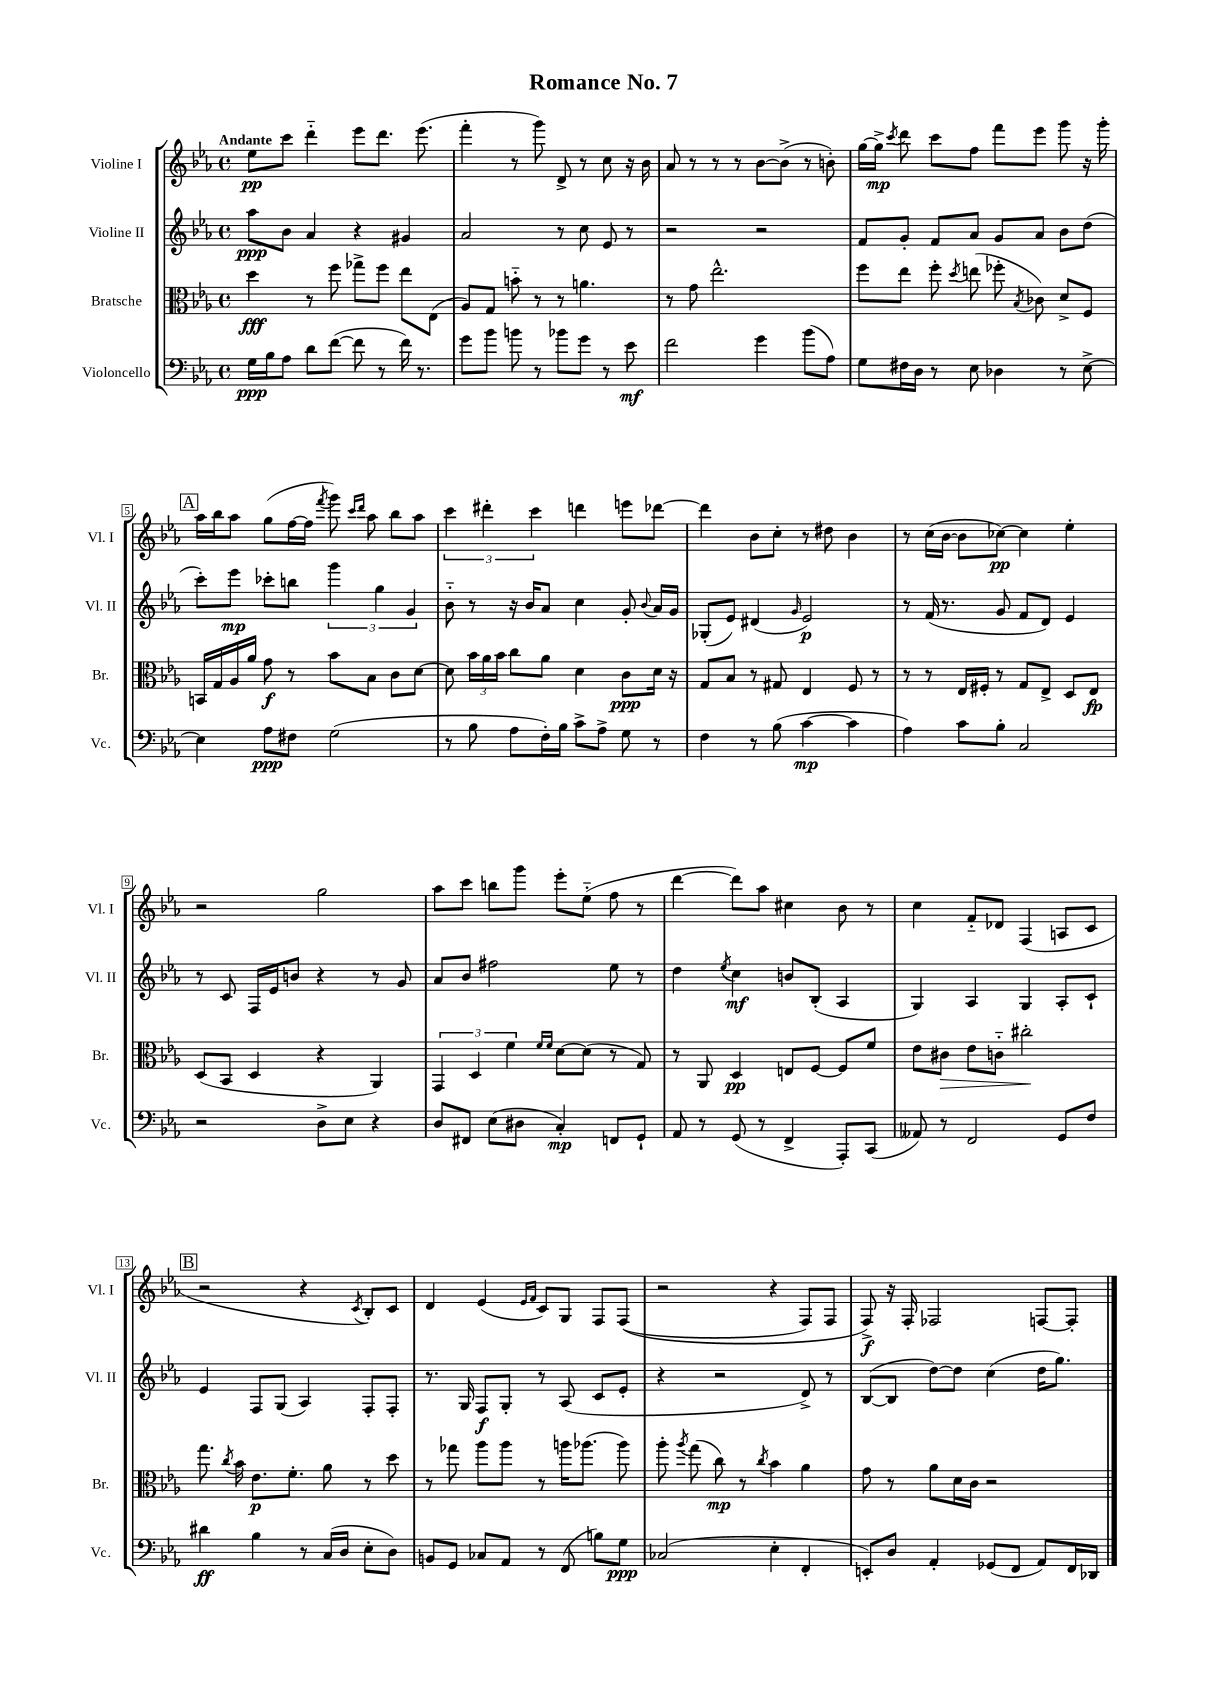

**kern	**kern	**kern	**kern
*staff4	*staff3	*staff2	*staff1
*clefF4	*clefC3	*clefG2	*clefG2
*k[b-e-a-]	*k[b-e-a-]	*k[b-e-a-]	*k[b-e-a-]
*M4/4	*M4/4	*M4/4	*M4/4
*met(c)	*met(c)	*met(c)	*met(c)
16G	4dd	8aa-	8ee-
16B-	.	.	.
8A-	.	8b-	8ccc
8d	8r	4a-	4ddd'~
([8f	8ff	.	.
8f]	8gg-^	4r	8eee-
8r	8ff	.	8.ddd
16f)	8ee-	4g#	.
8.r	.	.	(8.eee-
.	(8E-	.	.
=	=	=	=
8g	8A-)	2a-	4fff'
8b-	8G	.	.
8b	8b'~	.	8r
8r	8r	.	8ggg)
8b-	8r	8r	8d^
8g	4.a	8cc	8r
8r	.	8e-	8cc
8e-	.	8r	16r
.	.	.	16b-
=	=	=	=
2f	8r	2r	8a-
.	8g	.	8r
.	2.ee-^^	.	8r
.	.	.	8r
4g	.	2r	[8b-
.	.	.	(8b-^]
(8b-	.	.	8r
8A-)	.	.	8b')
=	=	=	=
8G	8ff	8f	[16gg
.	.	.	16gg^]
.	.	.	8qccc
16F#	8ee-	8g'	8ddd
16D	.	.	.
8r	8ff'	8f	8ccc
.	8qdd	.	.
8E-	(8ee	8a-	8ff
4D-	8ff-'	8g	8fff
.	8qB-	.	.
.	8c-)	8a-	8eee-
8r	8d^	8b-	8ggg
[8E-^	8F	(8dd	16r
.	.	.	16ggg'
=	=	=	=
4E-]	16BB	8ccc')	16aa-
.	16G	.	16bb-
.	16A-	8eee-	8aa-
.	16a-	.	.
8A-	8g	8ccc-'	(8gg
8F#	8r	8bb	[16ff
.	.	.	16ff]
.	.	.	8qfff
(2G	8b-	6ggg	8ggg)
.	.	.	16qqccc
.	.	.	16qqddd
.	8B-	.	8aa-
.	.	6gg	.
.	8c	.	8bb-
.	.	6g	.
.	[8d	.	8aa-
=	=	=	=
8r	8d]	8b-'~	6ccc
8B-	24b-	8r	.
.	24a-	.	6ddd#'
.	24b-	.	.
8A-	8cc	16r	.
.	.	16b-	.
.	.	.	6ccc
16F')	8a-	8a-	.
16B-	.	.	.
8c^	4d	4cc	4ddd
8A-^	.	.	.
8G	8c	8g'	8eee
.	.	8qqb-	.
8r	16d	16a-	[8ddd-
.	16r	16g	.
=	=	=	=
4F	8G	(8G-'	4ddd-]
.	8B-	8e-)	.
8r	8r	(4d#	8b-
(8B-	8G#	.	8cc'
.	.	16qqg	.
[4c	4E-	2e-)	8r
.	.	.	8dd#
4c]	8F	.	4b-
.	8r	.	.
=	=	=	=
4A-)	8r	8r	8r
.	8r	(16f	(16cc
.	.	8.r	[16b-
8c	16E-	.	8b-]
.	16F#'	.	.
8B-'	8r	8g	[8cc-)
2C	8G	8f	4cc-]
.	8E-^	8d)	.
.	8D	4e-	4ee-'
.	8E-	.	.
=	=	=	=
2r	(8D	8r	2r
.	8BB-	8c	.
.	4D	16F	.
.	.	16e-	.
.	.	8b	.
8D^	4r	4r	2gg
8E-	.	.	.
4r	4AA-)	8r	.
.	.	8g	.
=	=	=	=
8D	6GG	8a-	8aa-
8FF#	.	8b-	8ccc
.	6D	.	.
(8E-	.	2ff#	8bb
.	6f	.	.
8D#	.	.	8ggg
.	16qqf	.	.
.	16qqf	.	.
4C')	[8d	.	8eee-'
.	(8d]	.	(8ee-'~
8FF	8r	8ee-	8ff
8GG`	8G)	8r	8r
=	=	=	=
8AA-	8r	4dd	[4ddd
8r	8AA-	.	.
.	.	8qee-	.
(8GG	4D	4cc	8ddd])
8r	.	.	8aa-
4FF^	8E	8b	4cc#
.	[8F	(8B-'	.
8AAA-')	8F]	4A-	8b-
(8CC	8f	.	8r
=	=	=	=
8AA--)	8e-	4G)	4cc
8r	8c#	.	.
2FF	8e-	4A-	8f'~
.	8c'~	.	8d-
.	2cc#'	4G	(4F
8GG	.	8A-'	8A
8F	.	8c`	8c
=	=	=	=
4d#	8.gg	4e-	2r
.	8qcc	.	.
.	16b-	.	.
4B-	8.e-	8F	.
.	.	(8G	.
.	8.f'	.	.
8r	.	4A-)	4r
(16C	8a-	.	.
16D	.	.	.
.	.	.	8qc
8E-'	8r	8F'	8B-')
8D)	8dd	8F'	8c
=	=	=	=
8BB	8r	8.r	4d
8GG	8gg-	.	.
.	.	16G	.
8C-	8aa-	8F	(4e-
8AA-	8aa-	8G'	.
.	.	.	16qqe-
.	.	.	16qqf
8r	8r	8r	8c)
(8FF	16aa	(8A-	8G
.	(8.aa-	.	.
8B)	.	8c	8F
8G	8aa-)	8e-'	&((8F
=	=	=	=
(2C-	8aa-'	4r	2r
.	8qaa-	.	.
.	(8gg	.	.
.	8cc)	2r	.
.	8r	.	.
.	8qcc	.	.
4E-'	4b-	.	4r
4FF'	4a-	8d^)	8F)
.	.	8r	8F
=	=	=	=
8EE')	8g	([8B-	8F^&)
8D	8r	8B-]	16r
.	.	.	16F'
4AA-'	8a-	[8dd)	2F-
.	16d	8dd]	.
.	16c	.	.
(8GG-	2r	(4cc	.
8FF	.	.	.
8AA-)	.	16dd	[8F
.	.	8.gg)	.
16FF	.	.	8F']
16DD-	.	.	.
==	==	==	==
*-	*-	*-	*-
